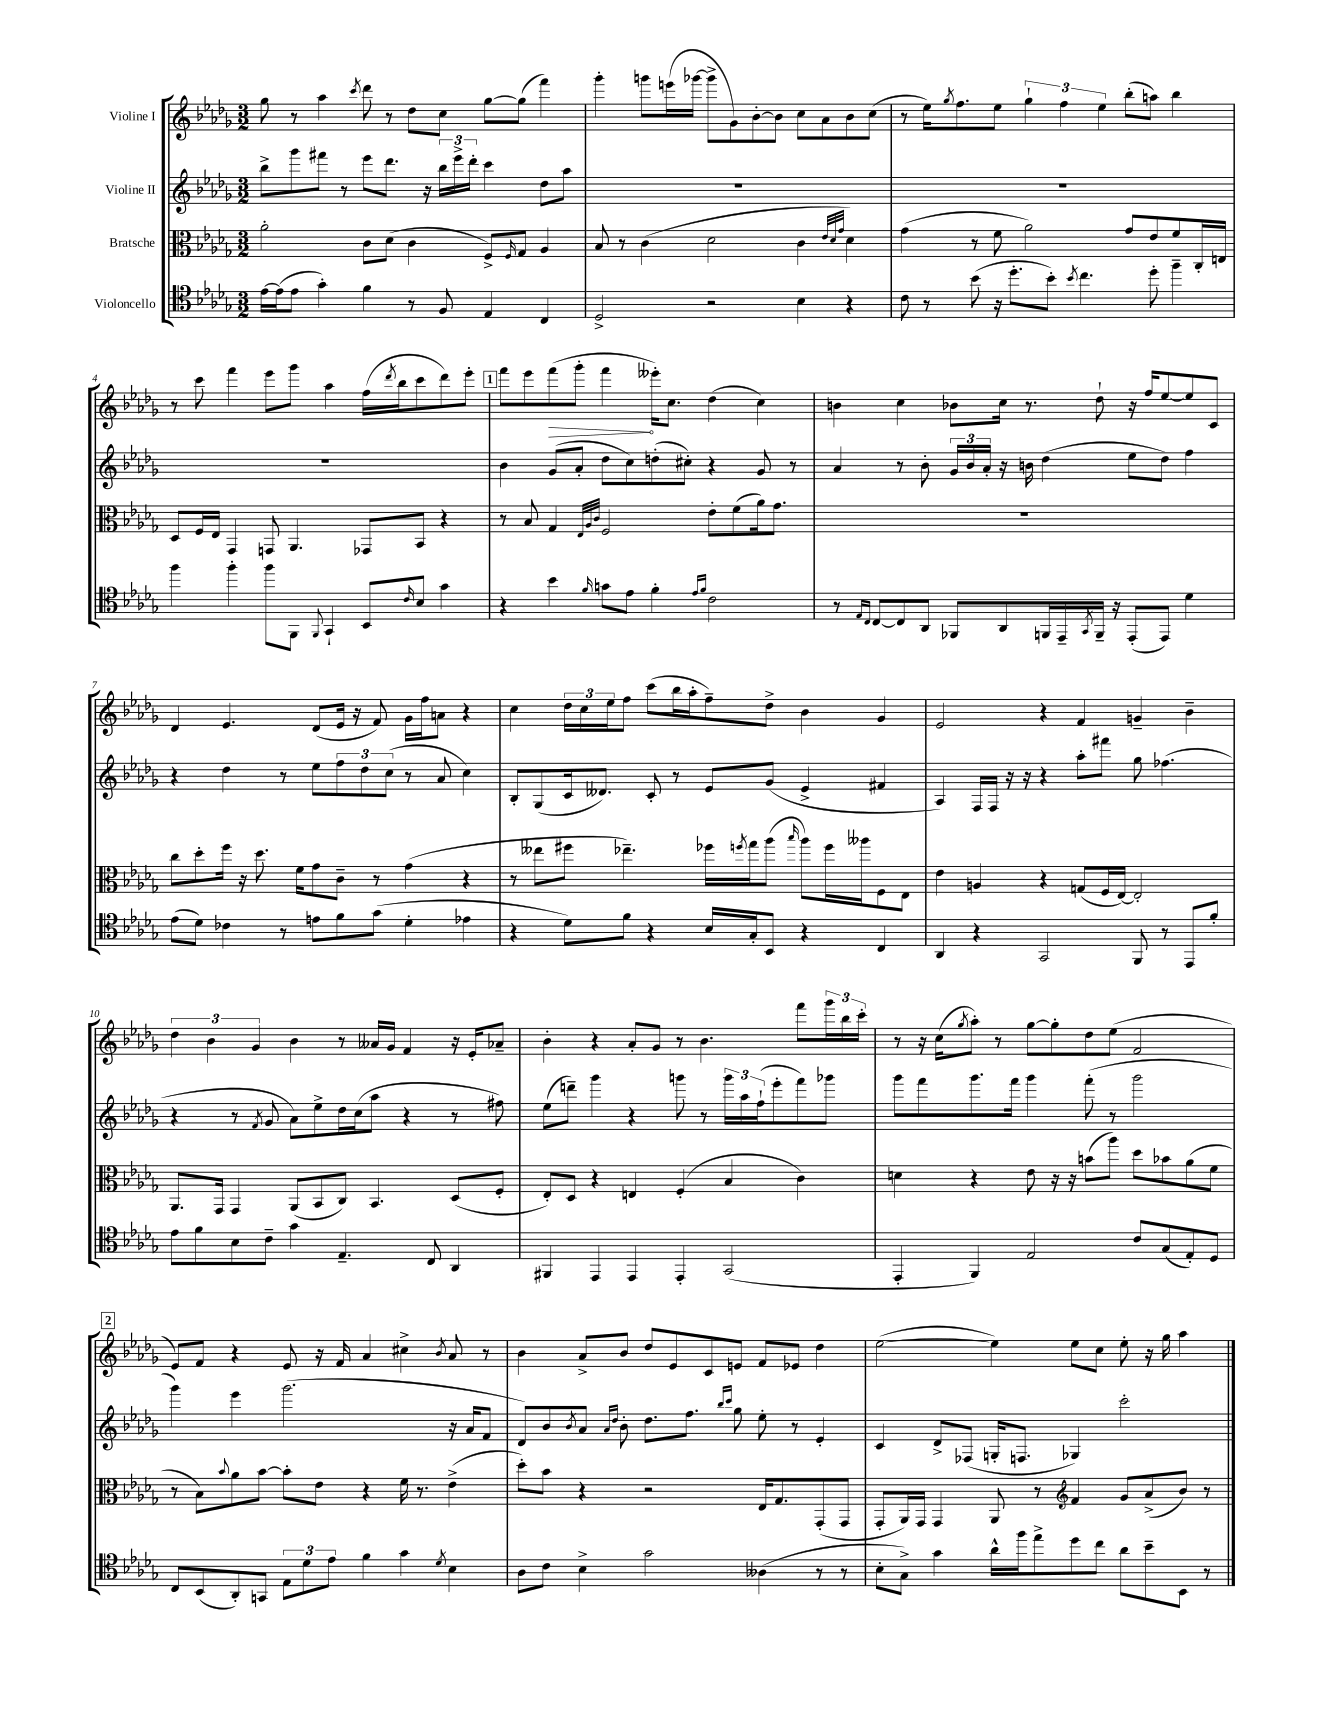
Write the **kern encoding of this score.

**kern	**kern	**kern	**kern
*staff4	*staff3	*staff2	*staff1
*clefC4	*clefC3	*clefG2	*clefG2
*k[b-e-a-d-g-]	*k[b-e-a-d-g-]	*k[b-e-a-d-g-]	*k[b-e-a-d-g-]
*M3/2	*M3/2	*M3/2	*M3/2
[16e-\LL	2a-'\	8bb-^\L	8gg-\
(16e-\]J	.	.	.
8e-\J	.	8ggg-\	8r
4g-'\)	.	8fff#\J	4aa-\
.	.	8r	.
.	.	.	8qccc/
4f\	8c\L	8eee-\L	8ddd-\
.	(8d-\J	8.ddd-\J	8r
8r	4c\	.	8dd-\L
.	.	16r	.
8F/	.	24bb-\LL	8cc\J
.	.	24eee-^\	.
.	.	24ddd-'\JJ	.
4E-/	8F^/L)	4ccc\	[8gg-\L
.	16qqF/	.	.
.	8G-/J	.	(8gg-\]J
4C/	4A-/	8dd-\L	4fff\)
.	.	8aa-\J	.
=	=	=	=
2D-^/	8B-/	1.r	4ggg-'\
.	8r	.	.
.	(4c\	.	8ggg\L
.	.	.	(16eee\L
.	.	.	[16ggg-\JJ
2r	2d-\	.	8ggg-^\]L
.	.	.	8g-\)
.	.	.	[8b-'\
.	.	.	8b-\]J
4B-\	4c\	.	8cc\L
.	.	.	8a-\
.	32qqe-/LLL	.	.
.	32qqd-/	.	.
.	32qqg-/JJJ	.	.
4r	4d-\)	.	8b-\
.	.	.	(8cc\J
=	=	=	=
8c\	(4g-\	1.r	8r
8r	.	.	16ee-\LK)
.	.	.	8qgg-/
.	.	.	8.ff\
(8b-\	8r	.	.
16r	8f\	.	8ee-\J
8.dd-'\L	.	.	.
.	2a-\)	.	6gg-`\
8b-'\J)	.	.	.
.	.	.	6ff\
8qb-/	.	.	.
4.cc\	.	.	.
.	.	.	6ee-\
.	8g-/L	.	(8bb-'\L
8dd-'\	8e-/	.	8aa\J)
4ff~\	8f/	.	4bb-\
.	16C'/L	.	.
.	16E/JJ	.	.
=	=	=	=
4ff\	8D-/L	1.r	8r
.	16F/L	.	8ccc\
.	16E-/JJ	.	.
4ff'\	4GG-/	.	4fff\
8ff\L	8GG/	.	8eee-\L
8FF\J	4.AA-/	.	8ggg-\J
8qqFF/	.	.	.
4GG-`/	.	.	4aa-\
8BB-/L	8GG-/L	.	(16ff\LL
.	.	.	8qddd-/
.	.	.	16bb-\J
16qqc/	.	.	.
8B-/J	8BB-/J	.	8ccc\
4g-\	4r	.	8ddd-\)
.	.	.	8eee-'\J
=	=	=	=
4r	8r	4b-\	8fff\L
.	8B-/	.	8eee-\
4b-\	4G-/	(8g-/L	(8fff\
.	.	8a-'/J	8ggg-'\J
.	32qqE-/LLL	.	.
.	32qqA-/	.	.
16qqf/	32qqc/JJJ	.	.
8g\L	2F/	8dd-\L	4fff\
8e-\J	.	8cc\)	.
4f'\	.	(8dd'\	16eee--'\LK)
.	.	.	8.cc\J
.	.	8cc#'\J)	.
16qqe-/LL	.	.	.
16qqf/JJ	.	.	.
2c\	8e-'\L	4r	(4dd-\
.	(8f\	.	.
.	16a-\k)	8g-/	4cc\)
.	8.g-\J	.	.
.	.	8r	.
=	=	=	=
8r	1.r	4a-/	4b\
16qqE-/LL	.	.	.
16qqC/JJ	.	.	.
[8C/L	.	.	.
8C/]	.	8r	4cc\
8AA-/J	.	8b-'\	.
8FF-/L	.	24g-/LL	8b-\L
.	.	24b-/	.
.	.	24a-'/JJ	.
8AA-/	.	16r	16cc\Jk
.	.	16b\	8.r
16FF/L	.	(4dd-\	.
16EE-~/	.	.	.
8qGG-/	.	.	.
16FF~/JJ	.	.	8dd-`\
16r	.	.	.
(8EE-'/L	.	8ee-\L	16r
.	.	.	16ff/LK
8EE-/J)	.	8dd-\J)	[8ee-/
4d-\	.	4ff\	8ee-/]
.	.	.	8c/J
=	=	=	=
(8e-\L	8cc\L	4r	4d-/
8d-\J)	8dd-'\	.	.
4c-\	16ff\Jk	4dd-\	4.e-/
.	16r	.	.
.	8.dd-\	.	.
8r	.	8r	.
.	16f\LK	.	.
8e\L	8g-\	8ee-\L	(8d-/L
8f\	8c~\J	12ff\	16e-/Jk
.	.	.	16r
.	.	12dd-\	.
(8g-\J	8r	.	8f/)
.	.	(12cc\J	.
4d-'\	(4g-\	8r	16g-\LL
.	.	.	16ff\J
.	.	8a-/	8a\J
4e-\	4r	4cc\)	4r
=	=	=	=
4r	8r	8B-'/L	4cc\
.	8ee--\L	(8G-/	.
8d-\L)	8ff#\J	16c/k	24dd-\LL
.	.	.	24cc\
.	.	8.d--/J)	.
.	.	.	24ee-\J
8f\J	4.ee-~\)	.	8ff\J
4r	.	8c'/	(8ccc\L
.	.	8r	16bb-\L
.	.	.	16aa-'\J
16B-/LL	16ff-\LL	8e-/L	8ff~\)
.	8qff/	.	.
16G-'/J	16gg-\J	.	.
8BB-/J	(8aa-\J	(8g-/J	8dd-^\J
.	16qqbb-/	.	.
4r	8aa-\L)	4e-^/	4b-\
.	16ff\L	.	.
.	16aa--\J	.	.
4C/	8F\	4f#/	4g-/
.	8E-\J	.	.
=	=	=	=
4AA-/	4e-\	4A-/)	2e-/
4r	4A/	16F/LL	.
.	.	16F/JJ	.
.	.	16r	.
.	.	16r	.
2GG-/	4r	4r	4r
.	(8G/L	8aa-'\L	4f/
.	16F/L	8fff#\J	.
.	[16E-/JJ)	.	.
8FF/	2E-'/]	8gg-\	4g~/
8r	.	(4.ff-\	.
8EE-/L	.	.	4b-~\
8f'/J	.	.	.
=	=	=	=
8e-\L	8.AA-/L	4r	6dd-\
8f\	.	.	.
.	.	.	6b-\
.	16GG-/Jk	.	.
8B-\	4GG-/	8r	.
.	.	.	6g-/
.	.	8qf/	.
8c~\J	.	8g-/	.
4g-\	(8AA-/L	8a-\L)	4b-\
.	8BB-/	8ee-^\	.
4.E-~/	8C/J)	16dd-\L	8r
.	.	(16cc\J	.
.	4.BB-/	8aa-\J	16a--/LL
.	.	.	16g-/JJ
.	.	4r	4f/
8C/	.	.	.
4AA-/	(8D-/L	8r	16r
.	.	.	16e-'/LK
.	8F'/J	8ff#\)	8a-~/J
=	=	=	=
4FF#/	8E-'/L)	(8ee-\L	4b-'\
.	8D-/J	8ddd~\J)	.
4EE-/	4r	4ggg-\	4r
4EE-/	4E/	4r	8a-'/L
.	.	.	8g-/J
4EE-'/	(4F'/	8ggg\	8r
.	.	8r	4.b-\
(2GG-/	4B-/	24ggg\LL	.
.	.	24aa-\	.
.	.	(24ff`\J	.
.	.	8eee-'\	.
.	4c\)	8fff\)	8fff\L
.	.	8ggg-\J	24ggg-\L
.	.	.	24bb-\
.	.	.	24ccc'\JJ
=	=	=	=
4EE-'/	4d\	8ggg-\L	8r
.	.	8fff\	16r
.	.	.	(16cc\LK
.	.	.	8qgg-/
4FF/)	4r	8.ggg-\	8aa-'\J)
.	.	.	8r
.	.	16fff\Jk	.
2E-/	8e-\	4ggg-\	[8gg-\L
.	16r	.	8gg-'\]
.	16r	.	.
.	(8b\L	(8fff'\	8dd-\
.	8aa-\J)	8r	(8ee-\J
8c/L	8dd-\L	2ggg-\	2f/
(8G-/	8b-\	.	.
8E-'/)	(8a-\	.	.
8D-/J	8f\J	.	.
=	=	=	=
8C/L	8r	4ggg-\)	8e-/L)
(8BB-/	8B-\L)	.	8f/J
.	8qqb-/	.	.
8AA-'/)	8a-\	4eee-\	4r
8GG/J	[8b-\J	.	.
12E-\L	8b-'\]L	(2.ggg-\	8e-/
12d-\	.	.	.
.	8e-\J	.	16r
12e-\J	.	.	.
.	.	.	16f/
4f\	4r	.	4a-/
4g-\	16f\	.	4cc#^\
.	8.r	.	.
8qd-/	.	.	8qb-/
4B-\	(4e-^\	16r	8a-/
.	.	16a-/LK	.
.	.	8f/J	8r
=	=	=	=
8A-\L	8dd-'\L)	8d-/L)	4b-\
8c\J	8b-\J	8b-/	.
.	.	8qb-/	.
4B-^\	4r	8a-/J	8a-^/L
.	.	16qqa-/LL	.
.	.	16qqdd-/JJ	.
.	.	8b-'\	8b-/J
2g-\	2r	8.dd-\L	8dd-/L
.	.	.	8e-/
.	.	8.ff\J	.
.	.	.	8c/
.	.	16qqbb-/LL	.
.	.	16qqccc/JJ	.
.	.	8gg-\	8e/J
(4A--\	16E-/LK	8ee-'\	8f/L
.	8.G-/	.	.
.	.	8r	8e-/J
8r	(8GG-'/	4e-'/	4dd-\
8r	8GG-/J	.	.
=	=	=	=
8B-'\L	8GG-'/L	4c/	([2ee-\
8G-^\J)	16AA-/L)	.	.
.	16GG-/JJ	.	.
4g-\	4GG-/	8d-^/L	.
.	.	(8F-/J	.
16a-^^\LL	8AA-/	16G'/LK	4ee-\])
16ff\J	.	8.F/J	.
8ee-^\	8r	.	.
*	*clefG2	*	*
8dd-\	4f/	4G-/)	8ee-\L
8cc\J	.	.	8cc\J
8a-\L	8g-/L	2ccc'\	8ee-'\
8b-~\	(8a-^/	.	16r
.	.	.	16gg-\
8BB-\J	8b-/J)	.	4aa-\
8r	8r	.	.
==	==	==	==
*-	*-	*-	*-
